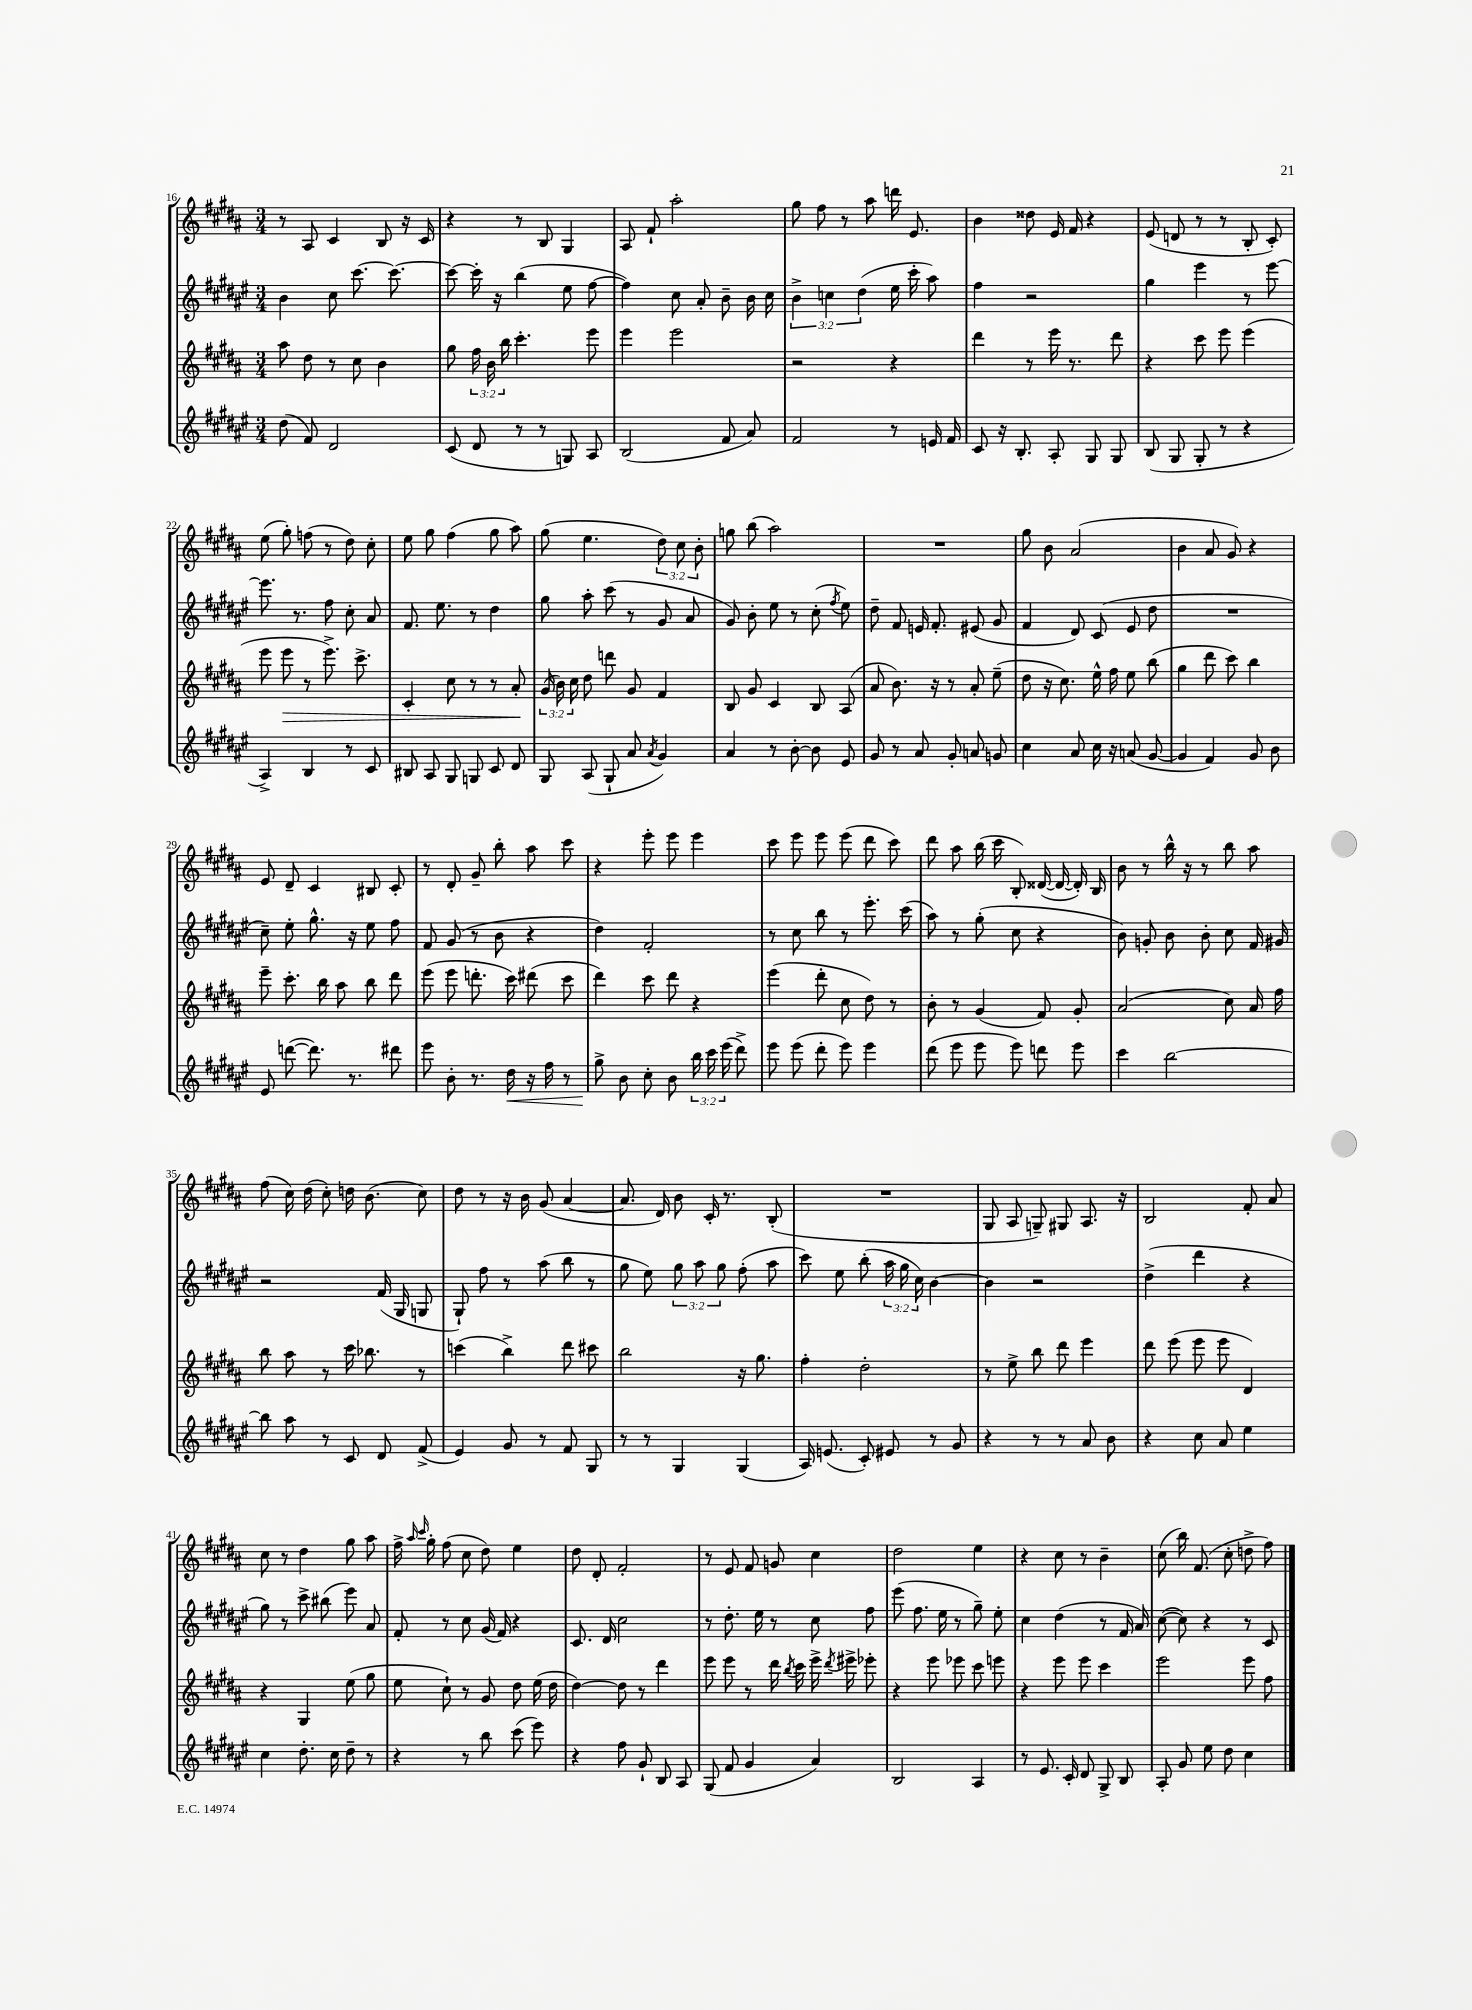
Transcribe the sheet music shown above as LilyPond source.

<<
\new StaffGroup <<
\new Staff = "s0" {
    \clef treble \key b \major \numericTimeSignature \time 3/4 \override Staff.TupletNumber.text = #tuplet-number::calc-fraction-text
    \autoBeamOff r8 ais8 cis'4 b8 r16 cis'16 |
    r4 r8 b8 gis4 |
    ais8 fis'8-! ais''2-. |
    gis''8 fis''8 r8 ais''8 d'''16 e'8. |
    b'4 disis''8 e'16 fis'16 r4 |
    e'8( d'8 r8 r8 b8-. cis'8-.) |
    e''8( gis''8-.) f''8( r8 dis''8) cis''8-. |
    e''8 gis''8 fis''4( gis''8 ais''8) |
    gis''8( e''4. \tuplet 3/2 { dis''8) cis''8 b'8-. } |
    g''8 b''8( ais''2) |
    R2. |
    gis''8 b'8 ais'2( |
    b'4 ais'8 gis'8) r4 |
    e'8 dis'8-- cis'4 bis8 cis'8-. |
    r8 dis'8-. gis'8-- b''8-. ais''8 cis'''8 |
    r4 e'''8-. e'''8 e'''4 |
    cis'''8 e'''8 e'''8 e'''8( dis'''8 cis'''8) |
    dis'''8 ais''8 b''16( cis'''16 b8-.) disis'16~( disis'16~ disis'16-.) b16 |
    b'8 r8 b''16-^ r16 r8 b''8 ais''8 |
    fis''8( cis''16) dis''16( cis''8-.) d''16 b'8.( cis''8) |
    dis''8 r8 r16 b'16 gis'8( ais'4~ |
    ais'8. dis'16) b'8 cis'16-. r8. b8-.( |
    R2. |
    gis8 ais8 g8--) gis8 ais8. r16 |
    b2 fis'8-. ais'8 |
    cis''8 r8 dis''4 gis''8 ais''8 |
    fis''16-> \grace { ais''16 cis'''16 } gis''16-. fis''8( cis''8 dis''8) e''4 |
    dis''8 dis'8-. fis'2-. |
    r8 e'8 fis'8 g'8 cis''4 |
    dis''2 e''4 |
    r4 cis''8 r8 b'4-- |
    cis''8( b''16) fis'8.( cis''8-. d''8-> fis''8) \bar "|." |
}
\new Staff = "s1" {
    \clef treble \key fis \major \numericTimeSignature \time 3/4 \override Staff.TupletNumber.text = #tuplet-number::calc-fraction-text
    \autoBeamOff b'4 cis''8 cis'''8.~ cis'''8.~ |
    cis'''8~ cis'''16-. r16 b''4( eis''8 fis''8~ |
    fis''4) cis''8 ais'8-. b'8-- b'16 cis''16 |
    \tuplet 3/2 { b'4-> c''4 dis''4( } eis''16 cis'''16-. ais''8) |
    fis''4 r2 |
    gis''4 eis'''4 r8 eis'''8~ |
    eis'''8. r8. fis''8 cis''8-. ais'8 |
    fis'8. eis''8. r8 dis''4 |
    gis''8 ais''8-. cis'''8( r8 gis'8 ais'8 |
    gis'8) b'8-. eis''8 r8 cis''8-.( \acciaccatura { fis''8 } eis''8) |
    dis''8-- fis'8 e'16 fis'8.-. eis'8( gis'8 |
    fis'4 dis'8) cis'8( eis'8 dis''8 |
    R2. |
    cis''8--) eis''8-. gis''8.-^ r16 eis''8 fis''8 |
    fis'8 gis'8( r8 b'8 r4 |
    dis''4) fis'2-. |
    r8 cis''8 b''8 r8 eis'''8.-. cis'''16( |
    ais''8) r8 gis''8-.( cis''8 r4 |
    b'8) g'8-. b'8 b'8-. cis''8 fis'16 gis'16 |
    r2 fis'16( gis16 g8 |
    gis8-!) fis''8 r8 ais''8( b''8 r8 |
    gis''8 eis''8) \tuplet 3/2 { gis''8 ais''8 gis''8 } fis''8-.( ais''8 |
    cis'''8) eis''8 b''8-.( \tuplet 3/2 { ais''16 gis''16 cis''16) } b'4~ |
    b'4 r2 |
    dis''4->( dis'''4 r4 |
    gis''8) r8 cis'''8-> bis''8( eis'''8) ais'8 |
    fis'8-. r8 cis''8 gis'16( fis'16) r4 |
    cis'8. dis'16 cis''2 |
    r8 dis''8.-. eis''16 r8 cis''8 fis''8 |
    eis'''8( fis''8. eis''16 r8 gis''8--) eis''8-. |
    cis''4 dis''4( r8 fis'16 ais'16) |
    cis''8~( cis''8) r4 r8 cis'8 \bar "|." |
}
\new Staff = "s2" {
    \clef treble \key b \major \numericTimeSignature \time 3/4 \override Staff.TupletNumber.text = #tuplet-number::calc-fraction-text
    \autoBeamOff ais''8 dis''8 r8 cis''8 b'4 |
    gis''8 \tuplet 3/2 { fis''16 b'16 b''16 } cis'''4.-. e'''8 |
    e'''4 e'''2 |
    r2 r4 |
    dis'''4 r8 e'''16 r8. dis'''8 |
    r4 cis'''8 e'''8 e'''4( |
    e'''8 e'''8\> r8 e'''8.->) cis'''8.-> |
    cis'4-. cis''8 r8 r8 ais'8-.\! |
    \tuplet 3/2 { gis'16( b'16) cis''16 } dis''8 d'''8 gis'8 fis'4 |
    b8 gis'8 cis'4 b8 ais8( |
    ais'8 b'8.) r16 r8 ais'8-. e''8--( |
    dis''8 r16 cis''8.) e''16-^ fis''16 e''8 b''8( |
    gis''4 dis'''8 cis'''8) b''4 |
    e'''8-- cis'''8.-. b''16 ais''8 b''8 dis'''8 |
    e'''8( e'''8 d'''8.-. cis'''16) dis'''8( cis'''8 |
    dis'''4) cis'''8 dis'''8 r4 |
    e'''4( dis'''8-. cis''8 dis''8) r8 |
    b'8-. r8 gis'4( fis'8) gis'8-. |
    ais'2( cis''8) ais'16 fis''16 |
    b''8 ais''8 r8 cis'''16 bes''8. r8 |
    c'''4( b''4->) dis'''8 cis'''8 |
    b''2 r16 gis''8. |
    fis''4-. dis''2-. |
    r8 e''8-> b''8 dis'''8 e'''4 |
    dis'''8 e'''8( e'''8 e'''8 dis'4) |
    r4 gis4 e''8( gis''8 |
    e''8 cis''8-!) r8 gis'8 dis''8 e''16( dis''16 |
    dis''4~) dis''8 r8 dis'''4 |
    e'''8 e'''8 r8 dis'''16 \acciaccatura { b''8 } cis'''16 e'''16-> \acciaccatura { dis'''8 } eis'''16-> ees'''8-. |
    r4 e'''8 ees'''8 cis'''8 e'''8 |
    r4 e'''8 e'''8 cis'''4 |
    e'''2 e'''8 fis''8 \bar "|." |
}
\new Staff = "s3" {
    \clef treble \key fis \major \numericTimeSignature \time 3/4 \override Staff.TupletNumber.text = #tuplet-number::calc-fraction-text
    \autoBeamOff dis''8( fis'8) dis'2 |
    cis'8( dis'8 r8 r8 g8) ais8 |
    b2( fis'8 ais'8) |
    fis'2 r8 e'16 fis'16 |
    cis'8 r16 b8.-. ais8-. gis8 gis8 |
    b8( gis8 gis8-. r8 r4 |
    ais4->) b4 r8 cis'8 |
    bis8 ais8 gis8 g8 cis'8 dis'8 |
    gis8 ais8( gis8-! ais'8 \acciaccatura { ais'8 } gis'4) |
    ais'4 r8 b'8~-. b'8 eis'8 |
    gis'8 r8 ais'8 gis'8-. a'8 g'8 |
    cis''4 ais'8 cis''16 r16 a'8( gis'8~ |
    gis'4 fis'4) gis'8 b'8 |
    eis'8 d'''8~( d'''8.) r8. dis'''8 |
    eis'''8 b'8-. r8. dis''16\< r16 fis''16 r8 |
    gis''8->\! b'8 cis''8-. b'8 \tuplet 3/2 { b''16 cis'''16 eis'''16( } dis'''8->) |
    eis'''8 eis'''8( dis'''8-. eis'''8) eis'''4 |
    dis'''8( eis'''8 eis'''8 eis'''8) d'''8 eis'''8 |
    cis'''4 b''2~ |
    b''8 ais''8 r8 cis'8 dis'8 fis'8->( |
    eis'4) gis'8 r8 fis'8 gis8 |
    r8 r8 gis4 gis4( |
    ais16) e'8.( cis'8-.) eis'8 r8 gis'8 |
    r4 r8 r8 ais'8 b'8 |
    r4 cis''8 ais'8 eis''4 |
    cis''4 dis''8.-. cis''16 dis''8-- r8 |
    r4 r8 b''8 cis'''8( eis'''8) |
    r4 fis''8 gis'8-! b8 ais8 |
    gis8( fis'8 gis'4 ais'4) |
    b2 ais4 |
    r8 eis'8. cis'16-. dis'8 gis8-> b8 |
    ais8-. gis'8 eis''8 dis''8 cis''4 \bar "|." |
}
>>
>>
\layout { \context { \Score currentBarNumber = #16 } }
